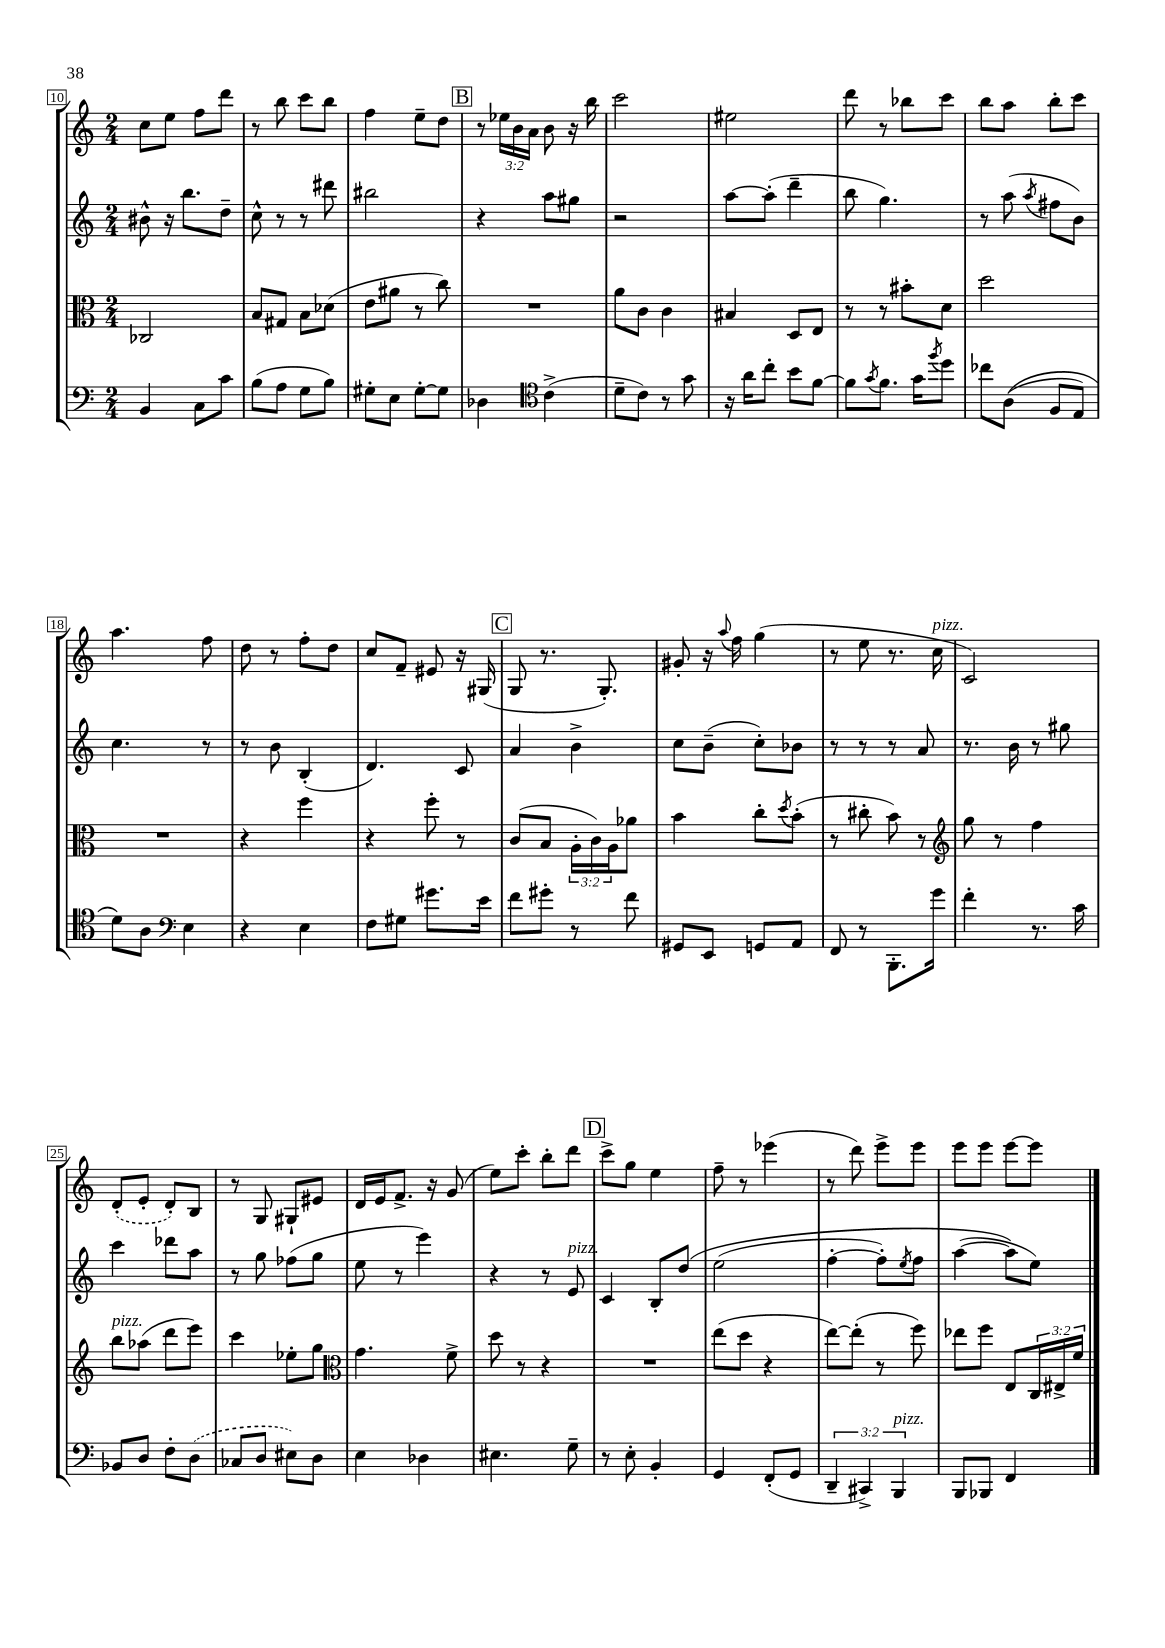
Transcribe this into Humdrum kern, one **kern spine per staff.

**kern	**kern	**kern	**kern
*part4	*part3	*part2	*part1
*staff4	*staff3	*staff2	*staff1
*clefF4	*clefC3	*clefG2	*clefG2
*k[]	*k[]	*k[]	*k[]
*M2/4	*M2/4	*M2/4	*M2/4
=10	=10	=10	=10
4BB/	2C-X/	8b#X^^\	8cc\L
.	.	16r	8ee\J
.	.	8.bb\L	.
8C\L	.	.	8ff\L
8c\J	.	8dd~\J	8ddd\J
=11	=11	=11	=11
(8B\L	8B/L	8cc^^\	8r
8A\J	8G#X/J	8r	8bb\
8G\L	8B\L	8r	8ccc\L
8B\J)	(8d-X\J	8ddd#X\	8bb\J
=12	=12	=12	=12
8G#X'\L	8e\L	2bb#X\	4ff\
8E\J	8a#X\J	.	.
[8G#'\L	8r	.	8ee~\L
8G#\J]	8cc\)	.	8dd\J
!!LO:REH:place=s1:t=B
=13	=13	=13	=13
4D-X\	2r	4r	8r
.	.	.	24ee-X\LL
.	.	.	24b\
.	.	.	24a\JJ
*clefC4	*	*	*
(4c^\	.	8aa\L	8b\
.	.	8gg#X\J	16r
.	.	.	16bb\
=14	=14	=14	=14
8d~\L	8a\L	2r	2ccc\
8c\J)	8c\J	.	.
8r	4c\	.	.
8g\	.	.	.
=15	=15	=15	=15
16r	4B#X/	[8aa\L	2ee#X\
16a\KL	.	.	.
8cc'\J	.	(8aa'\J]	.
8b\L	8D/L	4ddd~\	.
[8f\J	8E/J	.	.
=16	=16	=16	=16
8f\L]	8r	8bb\	8ddd\
8qg/	.	.	.
8.f\J	8r	4.gg\)	8r
.	8b#X'\L	.	8bb-X\L
16g\KL	.	.	.
8qff/	.	.	.
8dd\J	8d\J	.	8ccc\J
=17	=17	=17	=17
8cc-X\L	2dd\	8r	8bb\L
((8A\J	.	(8aa\	8aa\J
.	.	8qaa/	.
8F/L	.	8ff#X\L	8bb'\L
8E/J)	.	8b\J)	8ccc\J
!!LO:LB:g=z
=18	=18	=18	=18
8d\L)	2r	4.cc\	4.aa\
8A\J	.	.	.
*clefF4	*	*	*
4E\	.	.	.
.	.	8r	8ff\
=19	=19	=19	=19
4r	4r	8r	8dd\
.	.	8b\	8r
4E\	4ff\	(4B'/	8ff'\L
.	.	.	8dd\J
=20	=20	=20	=20
8F\L	4r	4.d/)	8cc/L
8G#X\J	.	.	8f~/J
8.g#X\L	8ff'\	.	8e#X/
.	8r	8c/	16r
16e\Jk	.	.	(16G#X/
!!LO:REH:place=s1:t=C
=21	=21	=21	=21
8f\L	(8c/L	4a/	8G/
8g#X'\J	8B/J	.	8.r
8r	24A'\LL	4b^\	.
.	24c\)	.	.
.	.	.	8.G'/)
.	24A\J	.	.
8f\	8a-X\J	.	.
=22	=22	=22	=22
8GG#X/L	4b\	8cc\L	8g#X'/
8EE/J	.	(8b~\J	16r
.	.	.	8qqaa/
.	.	.	16ff\
8GGn/L	8cc'\L	8cc'\L)	(4gg\
.	8qdd/	.	.
8AA/J	(8b'\J	8b-X\J	.
=23	=23	=23	=23
8FF/	8r	8r	8r
8r	8cc#X'\	8r	8ee\
8.BBB'\L	8b\)	8r	8.r
.	8r	8a/	.
!	!	!	!LO:TX:a:i:t=pizz.
16g\Jk	.	.	16cc\
=24	=24	=24	=24
*	*clefG2	*	*
4f'\	8gg\	8.r	2c/)
.	8r	.	.
.	.	16b\	.
8.r	4ff\	8r	.
.	.	8gg#X\	.
16c\	.	.	.
!!LO:LB:g=z
=25	=25	=25	=25
!	!LO:TX:a:i:t=pizz.	!	!
8BB-X/L	8bb\L	4ccc\	(8d'/L
8D/J	(8aa-X\J	.	8e'/J
8F'\L	8ddd\L	8ddd-X\L	8d'/L)
(8D\J	8eee\J)	8aa\J	8B/J
=26	=26	=26	=26
8C-X/L	4ccc\	8r	8r
8D/J	.	8gg\	8G/
8E#X\L)	8ee-X'\L	(8ff-X\L	8G#X`/L
8D\J	8gg\J	8gg\J	8e#X/J
=27	=27	=27	=27
*	*clefC3	*	*
4E\	4.g\	8ee\	16d/LL
.	.	.	16e/J
.	.	8r	8.f^/J
4D-X\	.	4eee\)	.
.	.	.	16r
.	8f^\	.	(8g/
=28	=28	=28	=28
4.E#X\	8dd\	4r	8ee\L)
.	8r	.	8ccc'\J
.	4r	8r	8bb'\L
!	!	!LO:TX:a:i:t=pizz.	!
8G~\	.	8e/	8ddd\J
!!LO:REH:place=s1:t=D
=29	=29	=29	=29
8r	2r	4c/	8ccc^\L
8E'\	.	.	8gg\J
4BB'/	.	8B'/L	4ee\
.	.	(8dd/J	.
=30	=30	=30	=30
4GG/	(8ee\L	(2ee\	8ff~\
.	8dd\J	.	8r
(8FF'/L	4r	.	(4eee-X\
8GG/J	.	.	.
=31	=31	=31	=31
6DD~/	[8ee\L)	[4ff'\	8r
.	(8ee'\J]	.	8ddd\)
6CC#X^/)	.	.	.
.	8r	8ff'\L])	8eee^\L
!LO:TX:a:i:t=pizz.	!	!	!
6BBB/	.	.	.
.	.	8qee/	.
.	8ff\)	8ff\J	8eee\J
=32	=32	=32	=32
8BBB/L	8ee-X\L	([4aa\	8eee\L
8BBB-X/J	8ff\J	.	8eee\J
4FF/	8E/L	8aa\L])	[8eee\L
.	24C/L	8ee\J)	8eee\J]
.	24E#X^/	.	.
.	24f/JJ	.	.
==	==	==	==
*-	*-	*-	*-
